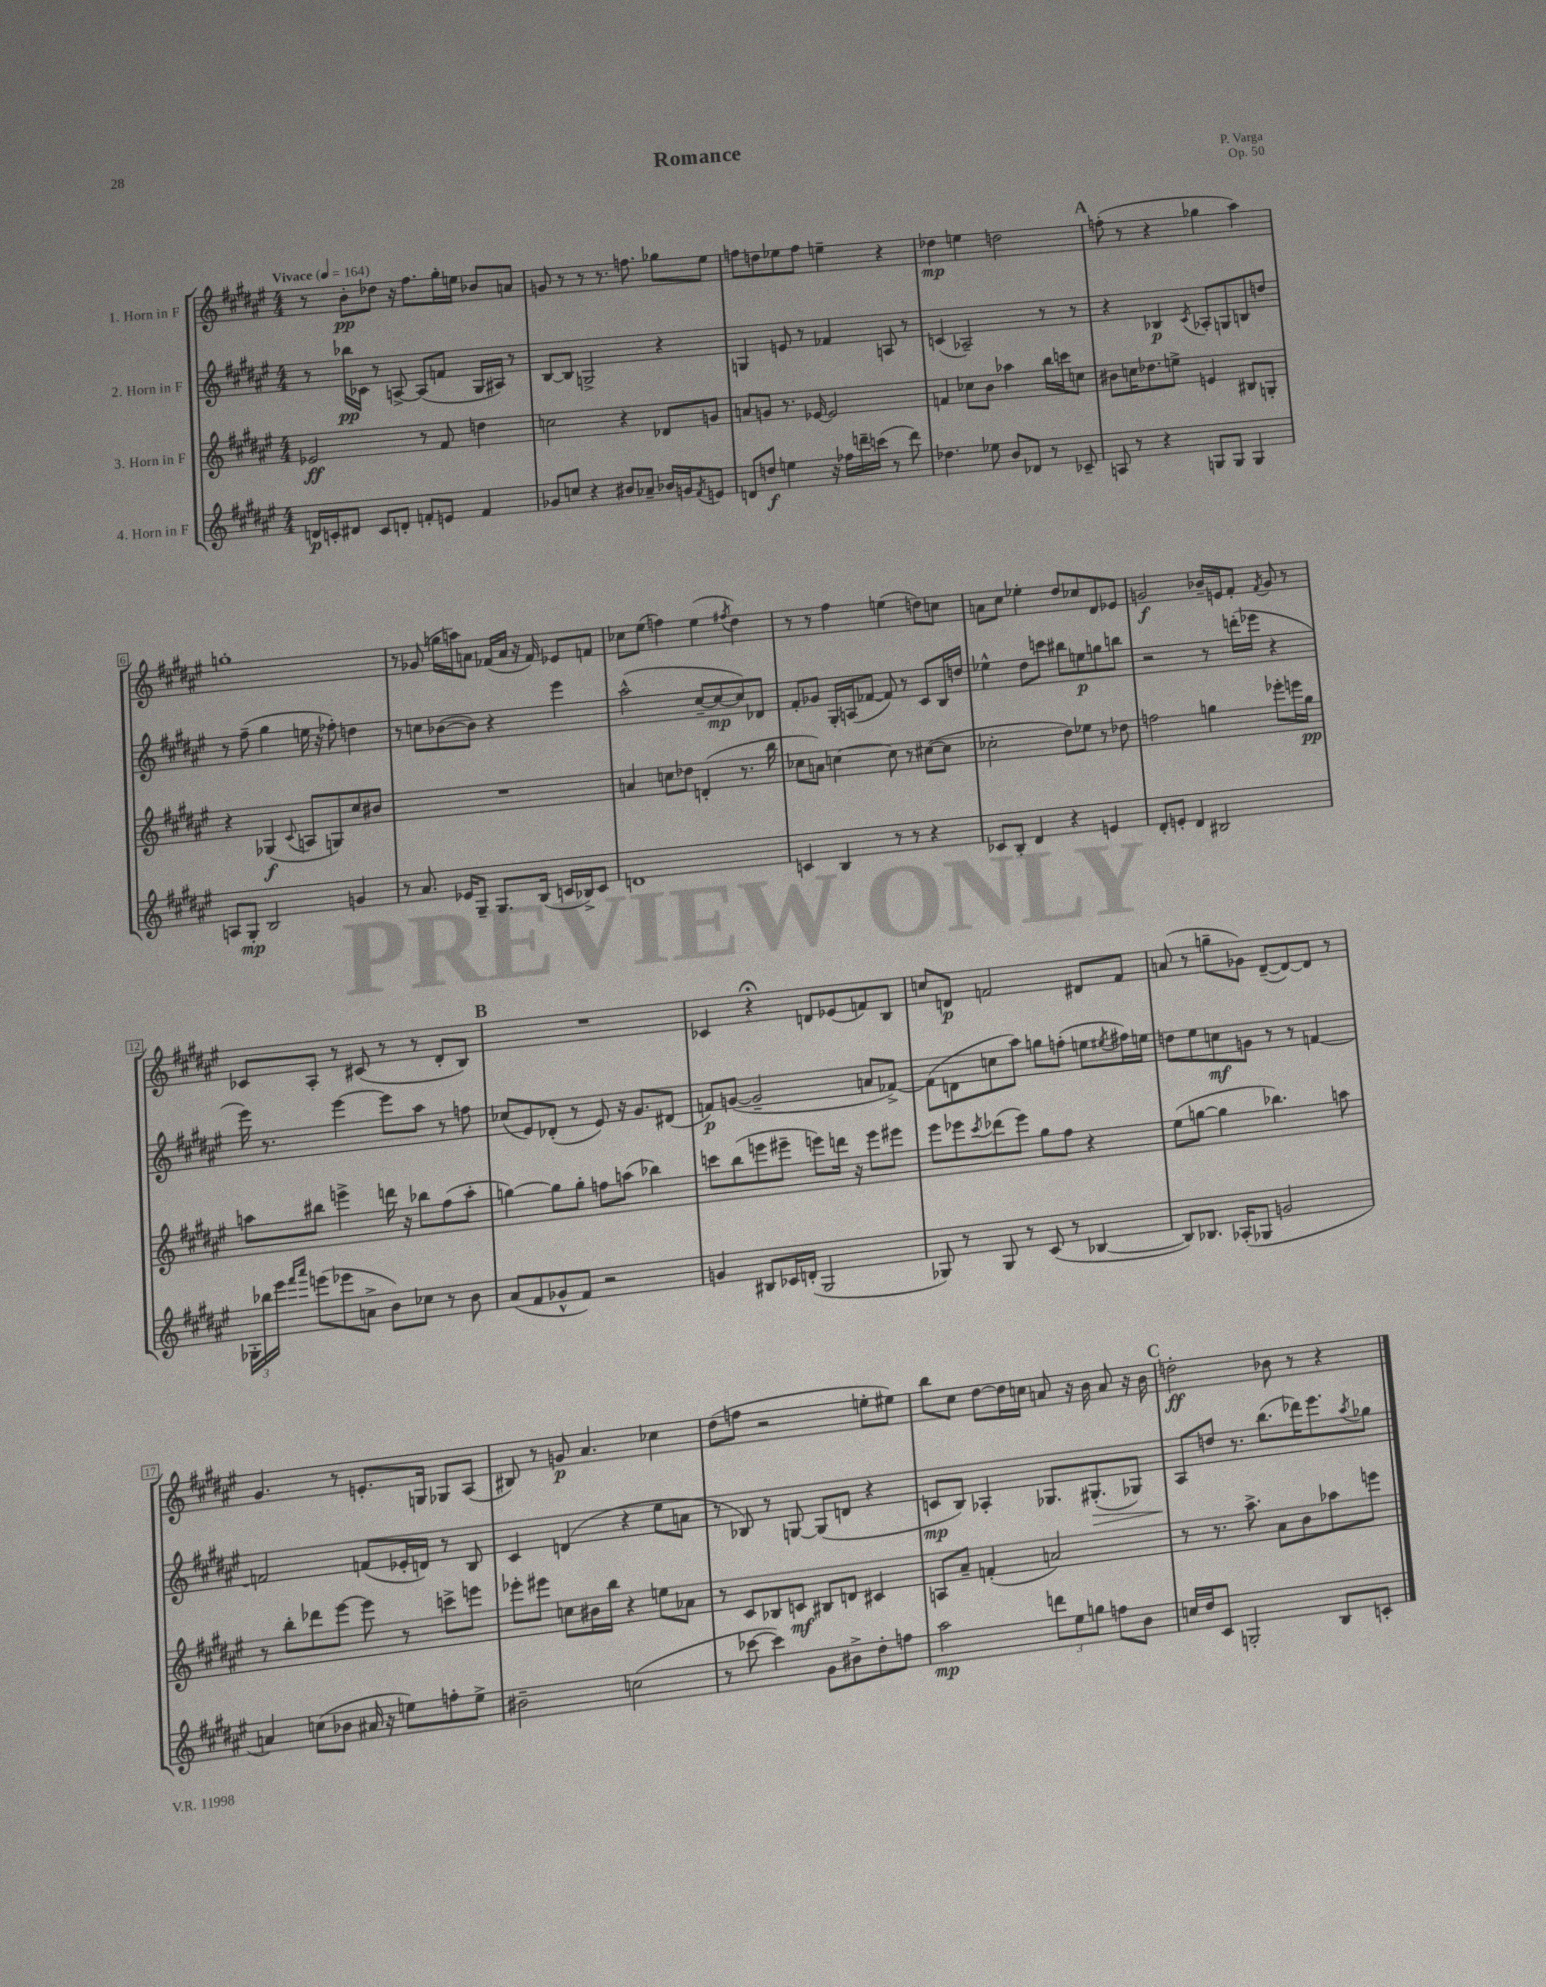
\header { title = "Romance" composer = "P. Varga" opus = "Op. 50" }
<<
\new StaffGroup <<
\new Staff = "s0" \with { instrumentName = "1. Horn in F" } {
    \clef treble \key fis \major \numericTimeSignature \time 4/4 \tempo "Vivace" 4 = 164
    r8 b'8-.\pp des''8 r16 fis''8. gis''16-. e''16 bes'8 a'8 |
    g'8 r8 r8 r8. f''8. ges''8 eis''8 |
    f''8 d''8 ees''8 f''8 e''4-- r4 |
    des''4\mp e''4 d''2 |
    \mark \markup { \bold "A" } f''8-.( r8 r4 ges''4 ais''4) |
    g''1-. |
    r8 ges'8( g''16 a''16) a'8 fes'16( a'16 r16 fes'16) ees'8 f'8 |
    ces''8 eis''8( f''4) eis''4( \acciaccatura { fis''8 } dis''4) |
    r8 r8 fis''4 e''4( d''8) c''8 |
    a'8 cis''8 ees''4-. dis''8 ces''8 dis'8 ees'8 |
    g'2\f bes'16-- e'16 fis'8-. \acciaccatura { fis'8 } g'8 r8 |
    ces'8 ais8-. r8 cis'8( r8 r8 dis'8-. b8) |
    \mark \markup { \bold "B" } R1 |
    ces'4 r4\fermata d'8 ees'8( f'8) b8 |
    c''8 d'8\p f'2 dis'8 f'8 |
    a'8( r8 g''8-- ges'8) dis'8~--( dis'8~) dis'8 r8 |
    gis'4. r8 e'8.-. g16 ges8 ais8( |
    bis8) r8 g'8\p ais'4. ces''4 |
    dis''8( f''8 r2 e''8-. eis''8) |
    b''8 cis''8 dis''8~ dis''16 c''16 a'8 r16 b'16 a'8 r16 b'16 |
    \mark \markup { \bold "C" } d''2-.\ff bes'8 r8 r4 \bar "|." |
}
\new Staff = "s1" \with { instrumentName = "2. Horn in F" } {
    \clef treble \key fis \major \numericTimeSignature \time 4/4
    r8 bes''16\pp ces'16 r8 a8~-> a8( f'8 gis16 ais16) r8 |
    b8~ b8 g2-> r4 |
    g4 e'8 r8 fes'4 a8 r8 |
    c'4( aes2--) r8 r8 |
    \mark \markup { \bold "A" } r4 bes4\p \acciaccatura { cis'8 } aes8-. g8 b8 d''8 |
    r8 fis''8--( gis''4 e''16 r16 fes''8-.) d''4 |
    r8 c''8 bes'8~( bes'8) r4 eis'''4 |
    ais''2-^( cis''8~-- cis''8~\mp cis''8) des'8 |
    fis'8-. ges'8 gis16-. a16( fes'8~ fes'8) r8 cis'8 b16 d''16 |
    ees''4-^ dis''8 c'''8 bis''8 e''8\p g''8 b''8 |
    r2 r8 d'''16-.( ees'''16 r4 |
    eis'''16) r8. eis'''4~ eis'''8 ais''8 r8 f''8 |
    \mark \markup { \bold "B" } ces''8( eis'8) des'8-.( r8 eis'8) r16 gis'8. dis'8( |
    f'8\p) g'8~( g'2-- a'8 fes'8~->) |
    fes'8( d'8 c''8 ais''8) g''8 f''8-.( e''8 \acciaccatura { eis''8 } fis''16) e''16 |
    d''8 eis''8 c''8\mf g'8 r8 r8 f'4~ |
    f'2 f'8( ees'16-. d'16) r8 b8 |
    cis'4 d'4( r4 eis''8 a'8 |
    r8 bes8) r8 g8~ g8( d'8 r4 |
    c'8\mp b8) aes4-. ges8. gis8.-.\>( ges8) |
    \mark \markup { \bold "C" } ais8\! d''8 r8. b''8.( des'''16) eis'''8. \acciaccatura { ais''8 } ges''8 \bar "|." |
}
\new Staff = "s2" \with { instrumentName = "3. Horn in F" } {
    \clef treble \key fis \major \numericTimeSignature \time 4/4
    ees'2\ff r8 fis'8 d''4 |
    c''2 r4 des'8 g'8 |
    a'8 g'8 r8. ees'16~ ees'2 |
    f'4 ces''8 b'8 aes''4 b''16 c'''16 c''8 |
    \mark \markup { \bold "A" } bis'8 c''16 des''8. e''8-> e'4 bis8 g8-. |
    r4 ges4\f( \appoggiatura { cis'8 } a8 g8) cis''8 bis'8 |
    R1 |
    a'4 c''8 des''8 d'4-.( r8. b''16 |
    ces''8 a'8) c''4~ c''8 r8 cis''8~( cis''8 |
    ces''2-. dis''8) ees''8 r8 des''8 |
    f''2 g''4 ees'''8-. e'''16 g''16\pp |
    a''8 bis''8 e'''4-> d'''16 r16 bes''8 fis''8( a''8-. |
    \mark \markup { \bold "B" } g''4~) g''8 g''8-. f''8 a''8( bes''4) |
    c'''8 b''8( e'''8 eis'''8-- e'''8) d'''16 r16 e'''8 eis'''8 |
    eis'''8 ees'''8 \acciaccatura { cis'''8 } des'''8( ees'''8) gis''8 fis''8 r4 |
    eis''8( g''8~ g''4 bes''4.) a''8 |
    r8 b''8-. des'''8 eis'''8~ eis'''8 r8 c'''8-> e'''8 |
    ees'''8-. eis'''8 c''8 bis'16 b''16 r4 e''8 aes'8 |
    r8 cis'8 bes8 c'8\mf bis8 d'8 cis'4 |
    a8 ais'8-- f'4-.( a'2) |
    \mark \markup { \bold "C" } r8 r8. ais''8.-> ais'8 b'8 aes''8 e'''8 \bar "|." |
}
\new Staff = "s3" \with { instrumentName = "4. Horn in F" } {
    \clef treble \key fis \major \numericTimeSignature \time 4/4
    d'16\p c'16-. dis'8 c'8 d'8-. f'8-. e'8 f'4 |
    ges'8 c''8 r4 bis'8 aes'8-- bes'16 g'16 \acciaccatura { fis'8 } e'8 |
    d'8 d''8\f e''4 r16 fes''16 d'''16-- c'''16( r8 d'''8) |
    des''4. ees''8 b'8 des'8 r8 ces'8-- |
    \mark \markup { \bold "A" } a8 r8 r4 g8 g8 g4 |
    a8 gis8-.\mp b2 g'4 |
    r8 ais'8. ees'16 gis8-- gis8. b16( c'16 bes16->) c'8 |
    d'1 |
    c'4 b4 r8 r8 r4 |
    ces'8 b8-. dis'4 r4 e'4 |
    dis'8-. e'8-. dis'4 bis2 |
    \tuplet 3/2 { ges16-. bes''16 eis'''16 } \grace { fis'''16 ais'''16 } e'''8( ees'''8 a'8-> b'8) ces''8 r8 b'8 |
    \mark \markup { \bold "B" } ais'8( fis'8 ges'8-^ fis'8) r2 |
    g'4 bis8 ces'16 d'16-.( gis2 |
    ges8) r8 ges8 r8 cis'8( r8 bes4~ |
    bes8) bes8. aes16-.( ges8 g'2 |
    a'4) c''8( bes'8 ais'16 r16 e''8) f''8-. e''8-> |
    bis'2-- c''2( |
    r8 ces'''8~ ces'''4) gis'8 bis'8-> dis''8-. f''8 |
    ais''2\mp \tuplet 3/2 { d'''8 eis''8 g''8 } f''8 b'8 |
    \mark \markup { \bold "C" } c''16 dis''16 cis'8 g2-. b8 c'8-. \bar "|." |
}
>>
>>
\layout { \context { \Score \override BarNumber.stencil = #(make-stencil-boxer 0.1 0.3 ly:text-interface::print) } }
